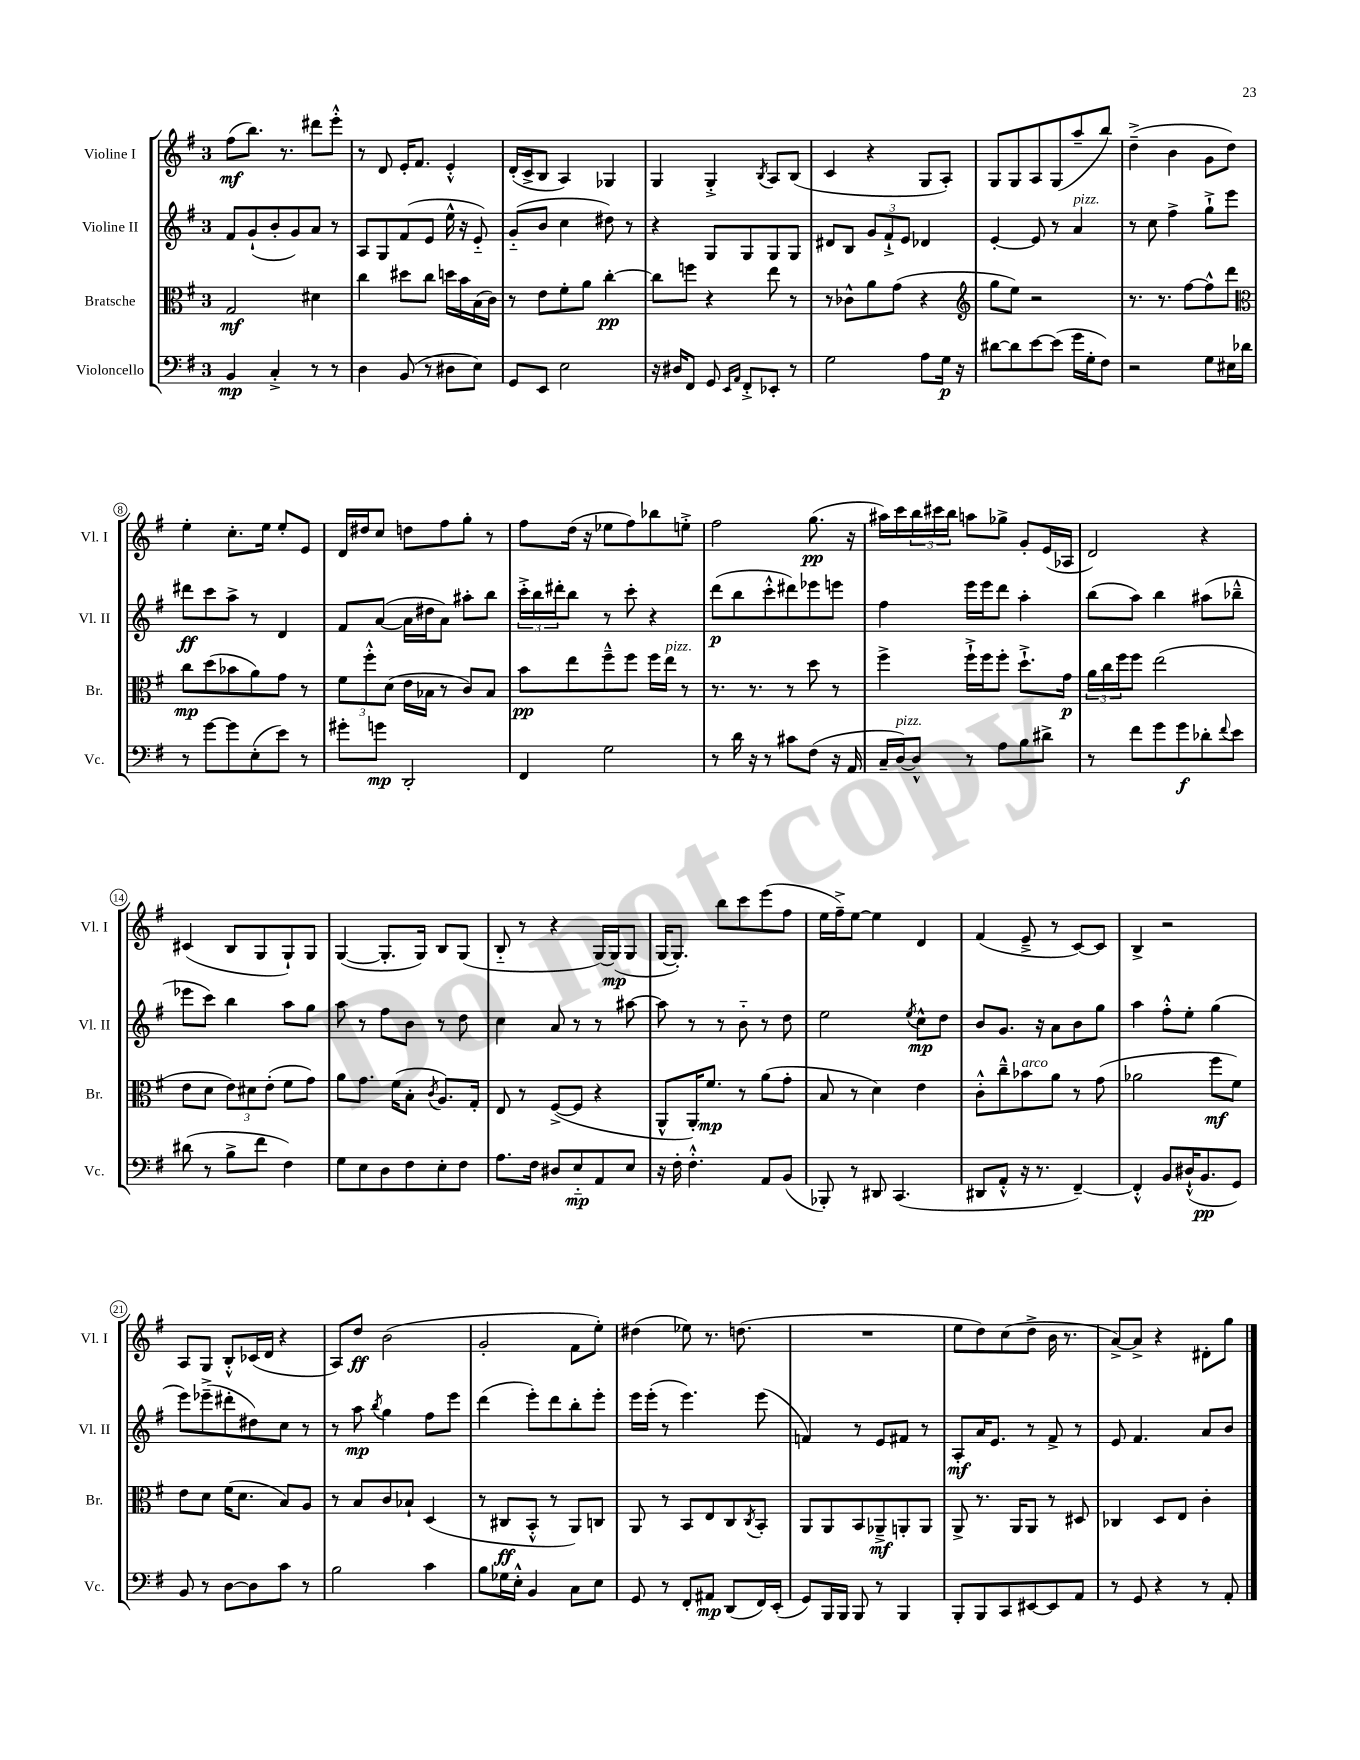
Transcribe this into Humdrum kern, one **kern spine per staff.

**kern	**kern	**kern	**kern
*staff4	*staff3	*staff2	*staff1
*clefF4	*clefC3	*clefG2	*clefG2
*k[f#]	*k[f#]	*k[f#]	*k[f#]
*M3/4	*M3/4	*M3/4	*M3/4
4BB/	2G/	8f#/L	(8ff#\L
.	.	(8g`/	8.bb\J)
4C'^/	.	8b'/	.
.	.	.	8.r
.	.	8g/)	.
8r	4d#\	8a/J	8ddd#\L
8r	.	8r	8eee'^^\J
=	=	=	=
4D\	4cc\	8A/L	8r
.	.	8G/	8d/
(8BB/	8dd#\L	(8f#/	16e'/LK
.	.	.	8.f#/J
8r	8cc\J	8e/J	.
8D#\L	16dd\LL	16ee^^\	4e'^^/
.	16b\	16r	.
8E\J)	(16B\	8e'~/)	.
.	16c\JJ)	.	.
=	=	=	=
8GG/L	8r	(8g'~/L	(16d'/LL
.	.	.	16c^/J
8EE/J	8e\L	8b/J	8B/J
2E\	8f#'\	4cc\	4A/)
.	8a\J	.	.
.	[4cc'\	8dd#\)	4G-/
.	.	8r	.
=	=	=	=
16r	8cc\]L	4r	4G/
16D#/LK	.	.	.
8FF#/J	8ff\J	.	.
8GG/	4r	8G/L	4G'^/
16qqEE/LL	.	.	.
16qqAA/JJ	.	.	.
8FF#'^/L	.	8G/	.
.	.	.	8qB/
8EE-'/J	8ee\	8G/	8A/L
8r	8r	8G/J	(8B/J
=	=	=	=
2G\	8r	8d#/L	4c/
.	8c-^^\L	8B/J	.
.	8a\	12g/L	4r
.	.	12f#`^/	.
.	(8g\J	.	.
.	.	12e/J	.
8A\L	4r	4d-/	8G/L
16G\Jk	.	.	8A'/J)
16r	.	.	.
=	=	=	=
*	*clefG2	*	*
[8d#\L	8gg\L	[4e'/	8G/L
8d#\]	8ee\J)	.	8G/
[8e\	2r	8e/]	8A/
(8e\]J	.	8r	(8G/
16g\LL	.	4a/	8aa~/
16G'\J	.	.	.
8F#\J)	.	.	8bb/J)
=	=	=	=
2r	8.r	8r	(4dd~^\
.	.	8cc\	.
.	8.r	.	.
.	.	4ff#^\	4b\
.	[8ff#\L	.	.
8G\L	8ff#^^\]	8gg`^\L	8g\L
16E#\L	8ddd\J	8eee\J	8dd\J)
16d-\JJ	.	.	.
=	=	=	=
*	*clefC3	*	*
8r	8cc\L	8ddd#\L	4ee'\
[8g\L	(8dd\	8ccc\	.
8g\]	8b-\	8aa^\J	8.cc'\L
(8E'\	8a\)	8r	.
.	.	.	16ee\Jk
8e\J)	8g\J	4d/	8ee'/L
8r	8r	.	8e/J
=	=	=	=
8g#'\L	12f#\L	8f#/L	16d/LL
.	.	.	16dd#/J
.	12ff#'^^\	.	.
8g\J	.	([8a/J	8cc/J
.	(12d\J	.	.
2DD'/	16e\LL	16a\]LL	8dd\L
.	16B-\JJ	16dd#\J	.
.	8r	8a\J)	8ff#\
.	8c/L)	8aa#'\L	8gg'\J
.	8B-/J	8bb\J	8r
=	=	=	=
4FF#/	8b\L	24ccc'^\LL	8ff#\L
.	.	24bb\	.
.	.	24ddd#'\J	.
.	8ee\	8bb\J	(16dd\Jk
.	.	.	16r
2G\	8ff#~^^\	8r	8ee-\L
.	8ff#\J	8ccc'\	8ff#\)
.	16ff#\LL	4r	8bb-\
.	16ee\JJ	.	.
.	8r	.	8ee'^\J
=	=	=	=
8r	8.r	(8ddd\L	2ff#\
16d\	.	8bb\	.
16r	8.r	.	.
8r	.	8ccc'^^\	.
8c#\L	8r	8ddd#\)	.
(8F#\J	8dd\	8eee-\	(8.gg\
16r	8r	8eee\J	.
16AA/	.	.	16r
=	=	=	=
16C~/LL	4ff#^\	4ff#\	16aa#\LL)
[16D/J)	.	.	16ccc\
8D^^/]J	.	.	24bb\
.	.	.	24ccc#\
.	.	.	24bb\JJ
8r	16ff#`^\LL	16eee\LL	8aa\L
.	16ff#\J	16eee\J	.
8A\L	8ff#'\J	8ddd\J	8gg-^\J
8B\	8.dd`^\L	4aa'\	8g'/L
8d#^\J	.	.	(16e/L
.	16g\Jk	.	16A-/JJ
=	=	=	=
8r	24a\LL	(8bb\L	2d/)
.	24cc\	.	.
.	24ff#\J	.	.
8f#\L	8ff#\J	8aa\J)	.
8g\	(2ee\	4bb\	.
8g\	.	.	.
8d-'\	.	(8aa#\L	4r
8qqf#/	.	.	.
8e\J	.	8bb-~^^\J	.
=	=	=	=
(8d#\	8e\L	8eee-\L	(4c#/
8r	8d\J	8ccc\J)	.
8B^\L	12e\L)	4bb\	8B/L
.	12d#\	.	.
8f#\J	.	.	8G/
.	(12e'\J	.	.
4F#\)	8f#\L	8aa\L	8G`/)
.	8g\J)	8gg\J	8G/J
=	=	=	=
8G\L	8a\L	8aa\	([4G/
8E\	8.g\J	8r	.
8D\	.	8ff#\L	8.G'/]L
.	(16f#\LK	.	.
8F#\	8B'\J	8b\J	.
.	.	.	16G/Jk)
.	8qc/	.	.
8E'\	8.A/L)	8r	8B/L
8F#\J	.	8dd\	(8G/J
.	16G'/Jk	.	.
=	=	=	=
8.A\L	8E/	4cc\	8B'~/
.	8r	.	8r
16F#\Jk	.	.	.
8D#/L	([8F#^/L	8a/	4r
8E'~/	8F#/]J	8r	.
8AA/	4r	8r	[16G/LL)
.	.	.	(16G/]J
8E/J	.	[8aa#\	8G/J
=	=	=	=
16r	8AA^^/L	8aa#\]	[16G/LK
16F#'\	.	.	8.G'/]J)
4.F#'^^\	16AA'/K)	8r	.
.	8.f#/J	.	.
.	.	8r	8bb\L
.	8r	8b'~\	8ccc\
8AA/L	(8a\L	8r	(8eee\
(8BB/J	8g'\J	8dd\	8ff#\J
=	=	=	=
8BBB-'/)	8B/	2ee\	16ee\LL
.	.	.	16ff#~^\J)
8r	8r	.	[8ee\J
8DD#/	4d\)	.	4ee\]
(4.CC/	.	.	.
.	.	8qee/	.
.	4e\	8cc^^\L	4d/
.	.	8dd\J	.
=	=	=	=
8DD#/L	8c'^^\L	8b/L	(4f#/
8AA'^^/J	8cc~^^\	8.g/J	.
16r	8b-\	.	8e~^/
8.r	.	16r	.
.	8a\J	8a\L	8r
[4FF#~/)	8r	8b\	[8c/L)
.	(8g\	8gg\J	8c/]J
=	=	=	=
4FF#'^^/]	2a-\	4aa\	4B^/
8BB/L	.	8ff#'^^\L	2r
(16D#`^^/K	.	8ee'\J	.
8.BB/	.	.	.
.	8ff#\L	(4gg\	.
8GG/J)	8f#\J)	.	.
=	=	=	=
8BB/	8e\L	8eee\L)	8A/L
8r	8d\J	(8eee-~^\	8G/J
[8D\L	(16f#\LK	8ddd#'\	8B'^^/L
.	8.d\J	.	.
8D\]	.	8dd#\)	(16c-/L
.	.	.	16d/JJ
8c\J	8B/L)	8cc\J	4r
8r	8A/J	8r	.
=	=	=	=
2B\	8r	8r	8A/L)
.	8B/L	8aa\	8dd/J
.	.	8qbb/	.
.	8c/	4gg\	(2b\
.	8B-`/J	.	.
4c\	(4D/	8ff#\L	.
.	.	8eee\J	.
=	=	=	=
8B\L	8r	(4ddd\	2g'/
16G-\L	8C#/L	.	.
16E'^^\JJ	.	.	.
4BB/	8BB'^^/J	8eee'\L)	.
.	8r	8ddd\	.
8C\L	8AA/L)	8bb'\	8f#\L
8E\J	8C/J	8eee'\J	8ee'\J)
=	=	=	=
8GG/	8AA/	16eee\LL	(4dd#\
.	.	(16eee'\JJ	.
8r	8r	8r	.
8FF#'/L	8BB/L	4.eee\)	8ee-\)
8AA#/J	8E/	.	8.r
(8DD/L	8C/	.	.
.	.	.	(8.dd\
.	8qC/	.	.
16FF#/L)	8BB'/J	(8eee\	.
(16EE'/JJ	.	.	.
=	=	=	=
8GG/L)	8AA/L	4f/)	2.r
16BBB/L	8AA/	.	.
16BBB/JJ	.	.	.
8BBB/	8BB/	8r	.
8r	8AA-~^/	8e/L	.
4BBB/	8AA'/	8f#/J	.
.	8AA/J	8r	.
=	=	=	=
8BBB'/L	8AA^/	8A'/L	8ee\L
8BBB/	8.r	16a/K	8dd\)
.	.	8.e/J	.
8CC/	.	.	(8cc\
.	16AA/LK	.	.
[8EE#/	8AA/J	8r	8dd^\J
8EE#/]	8r	8f#^/	16b\
.	.	.	8.r
8AA/J	8D#/	8r	.
=	=	=	=
8r	4C-/	8e/	[8a^/L)
8GG/	.	4.f#/	8a^/]J
4r	8D/L	.	4r
.	8E/J	.	.
8r	4c'\	8a/L	8d#'\L
8AA'/	.	8b/J	8gg\J
==	==	==	==
*-	*-	*-	*-
